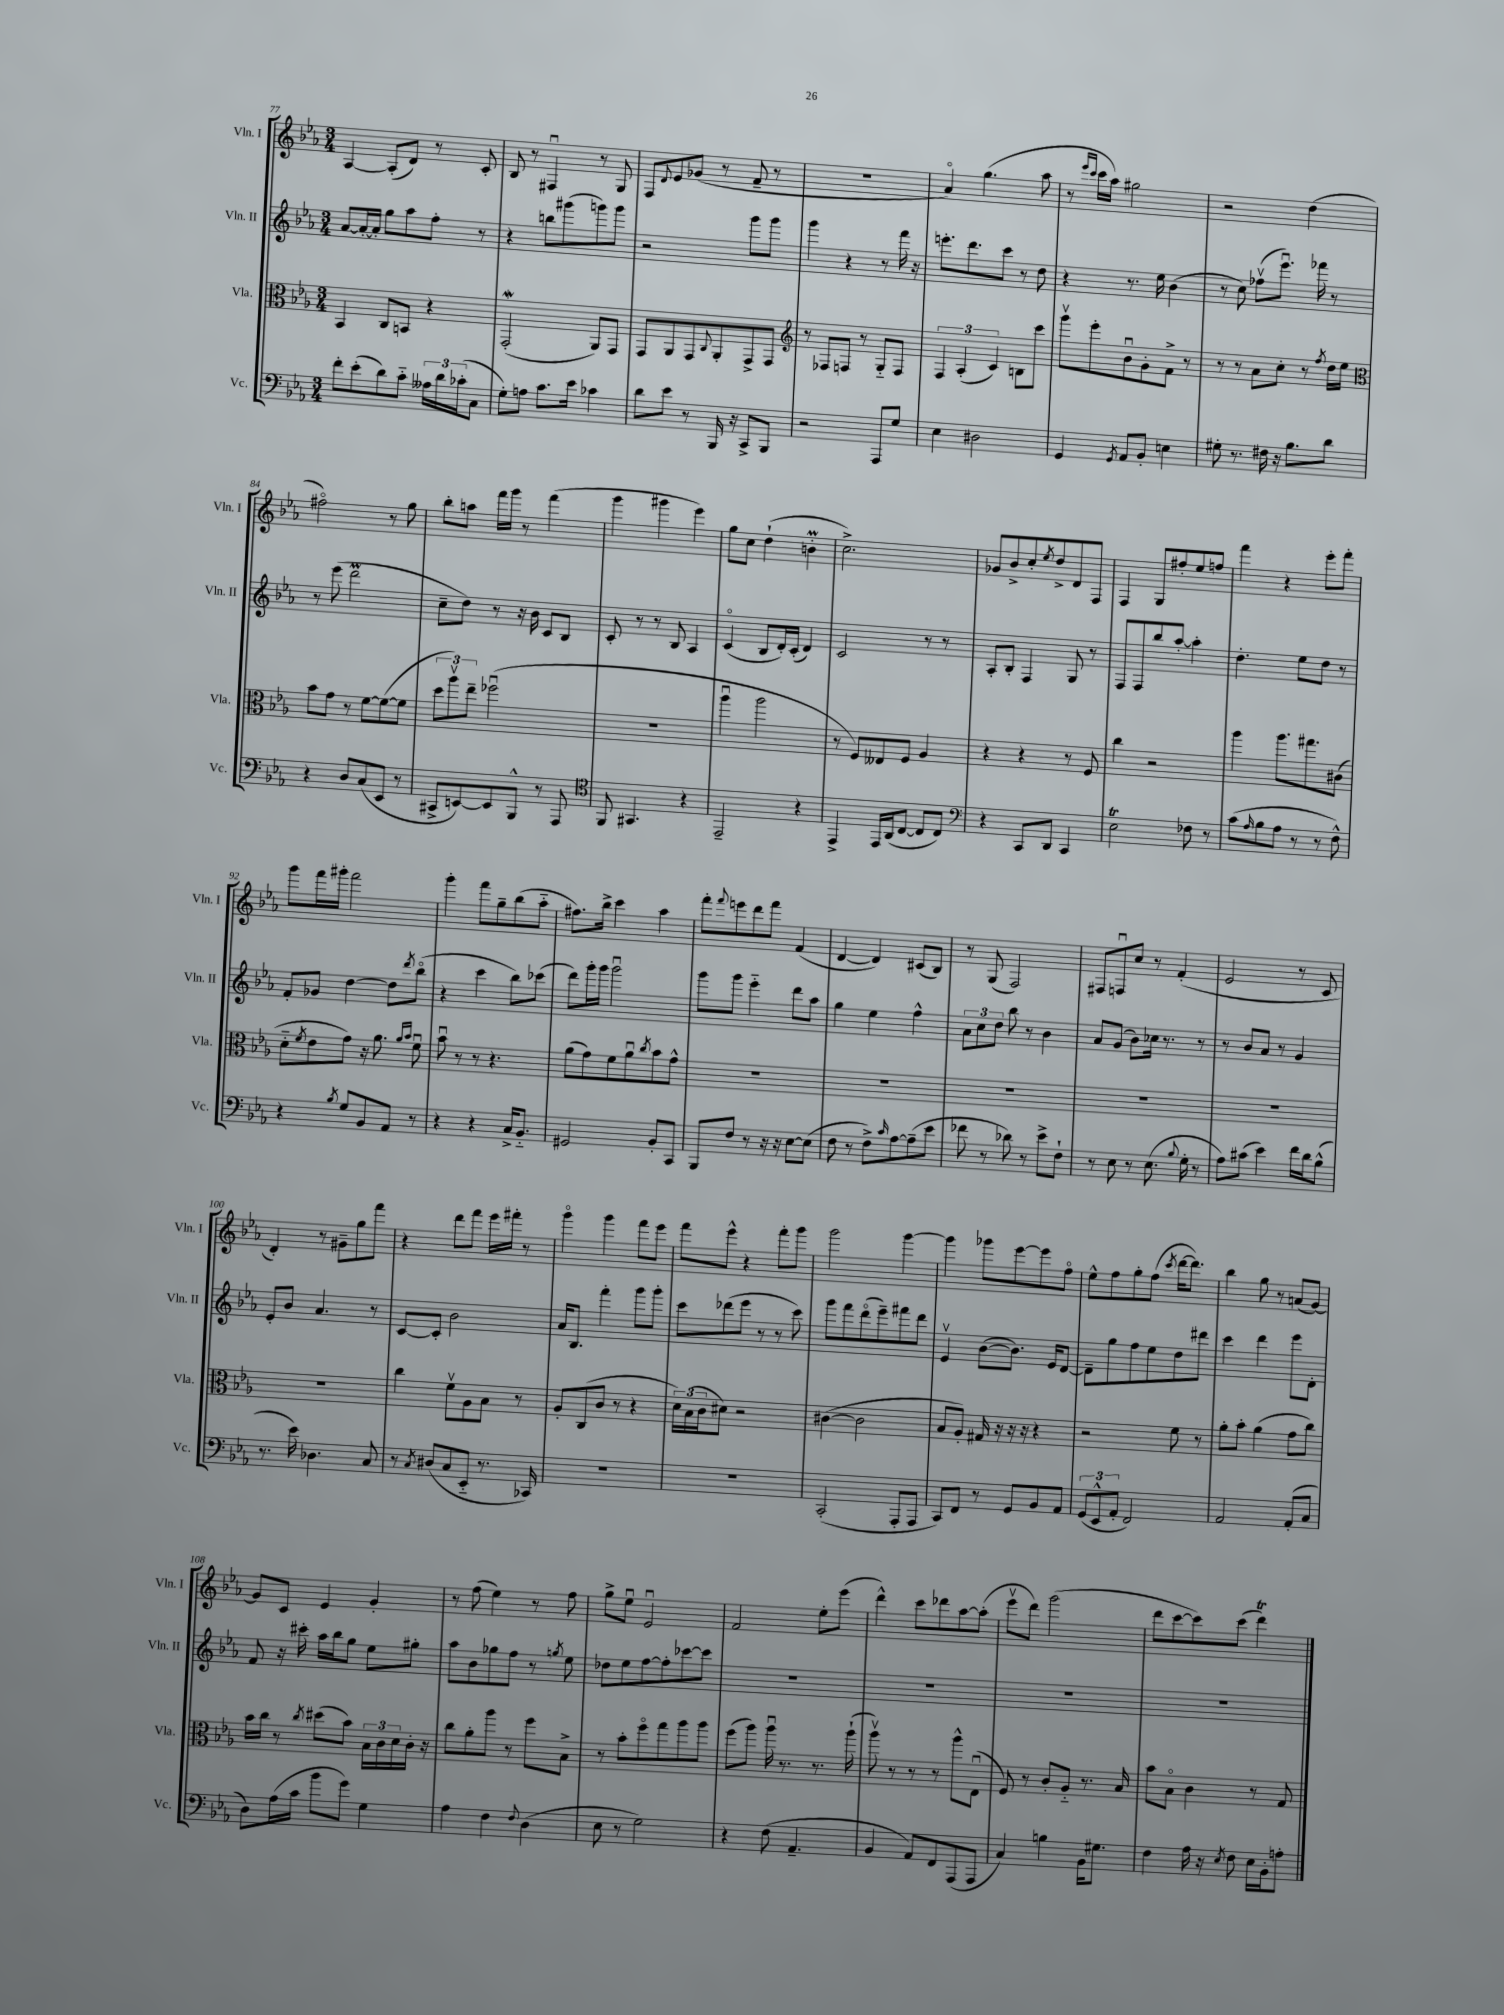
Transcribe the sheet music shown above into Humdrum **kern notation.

**kern	**kern	**kern	**kern
*staff4	*staff3	*staff2	*staff1
*clefF4	*clefC3	*clefG2	*clefG2
*k[b-e-a-]	*k[b-e-a-]	*k[b-e-a-]	*k[b-e-a-]
*M3/4	*M3/4	*M3/4	*M3/4
8f'	4BB-	[8a-	[4A-
(8e-'	.	16a-'_	.
.	.	16a-']	.
8d)	8C	8gg	(8A-']
8c'~	8BB	8aa-	8d)
24A--	4r	8ff'	8r
24d	.	.	.
(24c-'	.	.	.
8C	.	8r	8c'
=	=	=	=
8G')	(2GG'	4r	8B-
8A	.	.	8r
8.c	.	8bb	4F#u
.	.	(8ggg#	.
16e-	.	.	.
4c-	8AA-)	8ggg)	8r
.	8GG	8ggg	8G
=	=	=	=
8d	8GG	2r	8F
.	.	.	8qqd
8e-	8AA-	.	8e-
8r	8GG	.	(8g-
.	8qqC	.	.
16BBB-	8AA-'	.	8r
16r	.	.	.
8CC^	8GG^	8ggg	8f~
8BBB-	8GG	8ggg	8r
=	=	=	=
*	*clefG2	*	*
2r	8r	4ggg	2.r
.	8F-	.	.
.	8F	4r	.
.	8r	.	.
8AAA-	8G'~	8r	.
8G	8F	16fff	.
.	.	16r	.
=	=	=	=
4E-	6F	8.eee'	4a-o)
.	(6A-'	.	.
.	.	8.ddd	.
2D#	.	.	(4.gg
.	6c)	.	.
.	.	8ccc	.
.	8B	8r	.
.	8ccc	8dd	8aa-
=	=	=	=
4GG	8gggv	4r	8r
.	.	.	16qqeee-
.	.	.	16qqccc
.	8eee-'	.	16ccc
.	.	.	16aa-)
8qGG	.	.	.
8AA-	8b-u	8.r	2gg#
8BB-'	8g'	.	.
.	.	16ee-	.
4E	8f^	(4b-	.
.	8r	.	.
=	=	=	=
8G#'	8r	8r	2r
8.r	8r	8cc)	.
.	8a-	(8ff-v	.
16F#	.	.	.
16r	8cc'	8.eee-u)	.
8.B-	.	.	.
.	8r	.	(4dd
.	.	16fff-	.
.	8qff	.	.
8d	16dd	8r	.
.	16ee-	.	.
=	=	=	=
*	*clefC3	*	*
4r	8b-	8r	2ff#o)
.	8g	(8eee-	.
8D	8r	2ddd	.
(8C	[8f	.	.
8EE-	(8f_	.	8r
8r	8f]	.	8gg
=	=	=	=
8CC#^	12dd	8cc~	8bb-'
.	12aa-v)	.	.
[8EE)	.	8dd)	8aa
.	12ee-~	.	.
8EE]	(2ff-u	8r	16fff
.	.	.	16ggg
8BBB-^^	.	16r	8r
.	.	16b-	.
8r	.	8c	(4fff
8AAA-	.	8B-	.
=	=	=	=
*clefC4	*	*	*
8FF	2.r	8c'	4ggg
4.GG#	.	8r	.
.	.	8r	4ggg#
.	.	8B-	.
4r	.	4A-	4eee-)
=	=	=	=
2EE-~	4aa-u	(4co	8gg
.	.	.	8cc
.	2aa-	8B-	(4dd`
.	.	16d')	.
.	.	(16c'	.
4r	.	4d)	4b'
=	=	=	=
4EE-^	8r	2c	2.cc^)
.	8F)	.	.
16EE-	8E--	.	.
(16AA-	.	.	.
[8C	8F	.	.
8C]	4A-	8r	.
8C)	.	8r	.
=	=	=	=
*clefF4	*	*	*
4r	4r	8A-'	8g-
.	.	8B-'	8b-^
8CC	4r	4F	8cc'
.	.	.	8qee-
8DD	.	.	8dd^
4CC	8r	8G	8d
.	8F	8r	8F
=	=	=	=
2E-	4cc	8F	4F
.	.	8F	.
.	2r	8bb-	8G
.	.	[8aa-'	8ff#'
8F-	.	4aa-']	8ee-
8r	.	.	8ff
=	=	=	=
(8c	4aa-	4.dd'	4fff
16qqA-	.	.	.
8B-	.	.	.
8A-	8.aa-	.	4r
8r	.	8ee-	.
.	8.gg#	.	.
8r	.	8dd	8eee-'
8F^^)	(8c#	8r	8fff'
=	=	=	=
4r	8d'~	8f'	8ggg
.	8qf	.	.
.	8e-	8g-	16fff
.	.	.	16ggg#'
8qB-	.	.	.
8G	8g)	[4dd	2fff
8BB-	16r	.	.
.	8.a-	.	.
8AA-	.	8dd]	.
.	16qqa-	.	.
.	16qqb-	8qddd	.
8r	8fu	(8bb-o	.
=	=	=	=
4r	8b-u	4r	4ggg'
.	8r	.	.
4r	8r	4ccc	8fff
.	4.r	.	8gg~
16C^	.	8bb-)	(8bb-
8.BB-'~	.	.	.
.	.	(8ccc-	8aa-'~
=	=	=	=
2GG#	(8a-	8ddd)	8.ff#)
.	8g)	16ggg'	.
.	.	16ggg	16bb-^
.	8f	2gggu	4ccc
.	8a-u	.	.
.	8qcc	.	.
8BB-'	8b-	.	4aa-
8CC	8g^^	.	.
=	=	=	=
8BBB-	2.r	8ggg	8fff'
.	.	.	8qqfff
8F	.	8ggg	8eee
8r	.	4eee-'~	8ddd
16r	.	.	8fff
16r	.	.	.
[8E-	.	8ddd	(4f
(8E-]	.	8aa-	.
=	=	=	=
8F	2.r	4gg	[4d
8r	.	.	.
8F^)	.	4ee-	4d])
16qqc	.	.	.
[8A-	.	.	.
(8A-~]	.	4ff^^	(8c#
8e-	.	.	8B-)
=	=	=	=
8f-	2.r	12a-	8r
.	.	12cc	.
8r	.	.	(8G
.	.	12dd	.
8d-)	.	8bb-	2F)
8r	.	8r	.
8e-^	.	4b-	.
8F`	.	.	.
=	=	=	=
8r	2.r	8a-	8F#
8E-	.	(8g	8Fu
8r	.	8b-)	8cc
(8.E-	.	16cc-	8r
.	.	8.r	.
.	.	.	(4f'
8qqB-	.	.	.
16G'	.	.	.
8r	.	8r	.
=	=	=	=
8A-)	2.r	8r	2e-
(8c#	.	8b-	.
4e-)	.	8a-	.
.	.	8r	.
16f	.	4g	8r
16d	.	.	.
(8B-^^	.	.	8c
=	=	=	=
8.r	2.r	8e-'	4d')
.	.	8b-	.
16e-)	.	.	.
4.D-	.	4.a-	8r
.	.	.	8g#~
.	.	.	8gg
8C	.	8r	8fff
=	=	=	=
8r	4cc	[8c	4r
8qC	.	.	.
(8D#	.	8c']	.
8C	8fv	2b-	8ddd
8EE-'~	8A-	.	8fff
8.r	8B-	.	16eee-
.	.	.	16fff#'
.	8r	.	8r
16CC-)	.	.	.
=	=	=	=
2.r	8A-'	16a-	4gggo
.	.	8.B-	.
.	(8C	.	.
.	8c	4fff'	4ggg
.	8r	.	.
.	4r	8ggg	8fff
.	.	8ggg'	8eee-
=	=	=	=
2.r	24d)	8ccc	8fff
.	(24B-	.	.
.	24c	.	.
.	8d#)	(8ddd-	8eee-^^
.	2r	8eee-	4r
.	.	8r	.
.	.	8r	8fff'
.	.	8ccc)	8ggg
=	=	=	=
(2CC'	([4c#	8ggg	2ggg
.	.	8fff	.
.	2c#]	(8dddo	.
.	.	8eee-~)	.
8AAA-'	.	8fff#	[4ggg
8AAA-	.	8ddd	.
=	=	=	=
8CC)	8B-	4e-v	4ggg]
8FF	8A-')	.	.
8r	16G#	([8b-	8ggg-
.	16r	.	.
8GG	16r	8.b-])	[8eee-
.	16r	.	.
8BB-	4r	.	8eee-]
.	.	16e-	.
8AA-	.	[8d	8ffo
=	=	=	=
(12GG	2r	8d~]	8ee-^^
12EE-^^	.	.	.
.	.	8gg	8ff
12AA-'	.	.	.
2FF)	.	8ff	8gg'
.	.	8ee-	(8ff
.	.	.	8qccc
.	8f	8dd	[16ddd
.	.	.	8.ddd])
.	8r	8ddd#	.
=	=	=	=
2AA-	8a-'	4ccc	4bb-
.	8b-'	.	.
.	(4a-	4ddd	8gg
.	.	.	8r
(8AA-'	8g	8eee-	(8a
8C	8cc)	8d'	[8g)
=	=	=	=
8D)	16b-	8f	8g]
.	16cc	.	.
(16A-	8r	16r	8c
16c	.	16ccc#'	.
.	8qcc	.	.
8b-	(8dd#	16aa-	4e-
.	.	16bb-	.
8g)	8b-)	8gg	.
4G	24B-	8ee-	4g'
.	24c	.	.
.	24d	.	.
.	16c'	8gg#'	.
.	16r	.	.
=	=	=	=
4A-	8cc	8aa-	8r
.	8a-'	8b-	(8ff
4F	8aa-	8gg-	4ee-)
.	8r	8ff	.
8qqF	.	.	.
(4D	8ff	8r	8r
.	.	8qgg	.
.	8B-^	8ee-	8ff
=	=	=	=
8E-	8r	8dd-	8gg^
8r	8b-'	8ee-	8ee-u
2G)	8ffo	[8ff	2e-u
.	8gg	8ff']	.
.	8aa-	[8ccc-	.
.	8aa-	8ccc-]	.
=	=	=	=
4r	(8ff	2.r	2f
.	8aa-)	.	.
(8F	16aa-u	.	.
.	8.r	.	.
4.AA-~	.	.	.
.	8.r	.	8ee-'
.	.	.	(8eee-
.	(16aa-`	.	.
=	=	=	=
4BB-	8aa-v)	2.r	4ddd^^)
.	8r	.	.
8AA-)	8r	.	8ccc
8FF	8r	.	8ddd-
(8AAA-	8aa-^^	.	[8aa-
8AAA-	(8E-u	.	(8aa-']
=	=	=	=
4C)	8F)	2.r	8eee-v
.	8r	.	8ddd)
4B	8c'	.	(2ggg
.	8A-'~	.	.
16BB-	8.r	.	.
8.G#	.	.	.
.	16B-	.	.
=	=	=	=
4F	8b-	2.r	8ddd
.	8B-o	.	[8ccc
16A-	4c	.	8ccc])
16r	.	.	.
8qE-	.	.	.
8F	.	.	(8ccc
16E-	8r	.	4ddd)
16BB-'	.	.	.
8A'	8G	.	.
==	==	==	==
*-	*-	*-	*-
